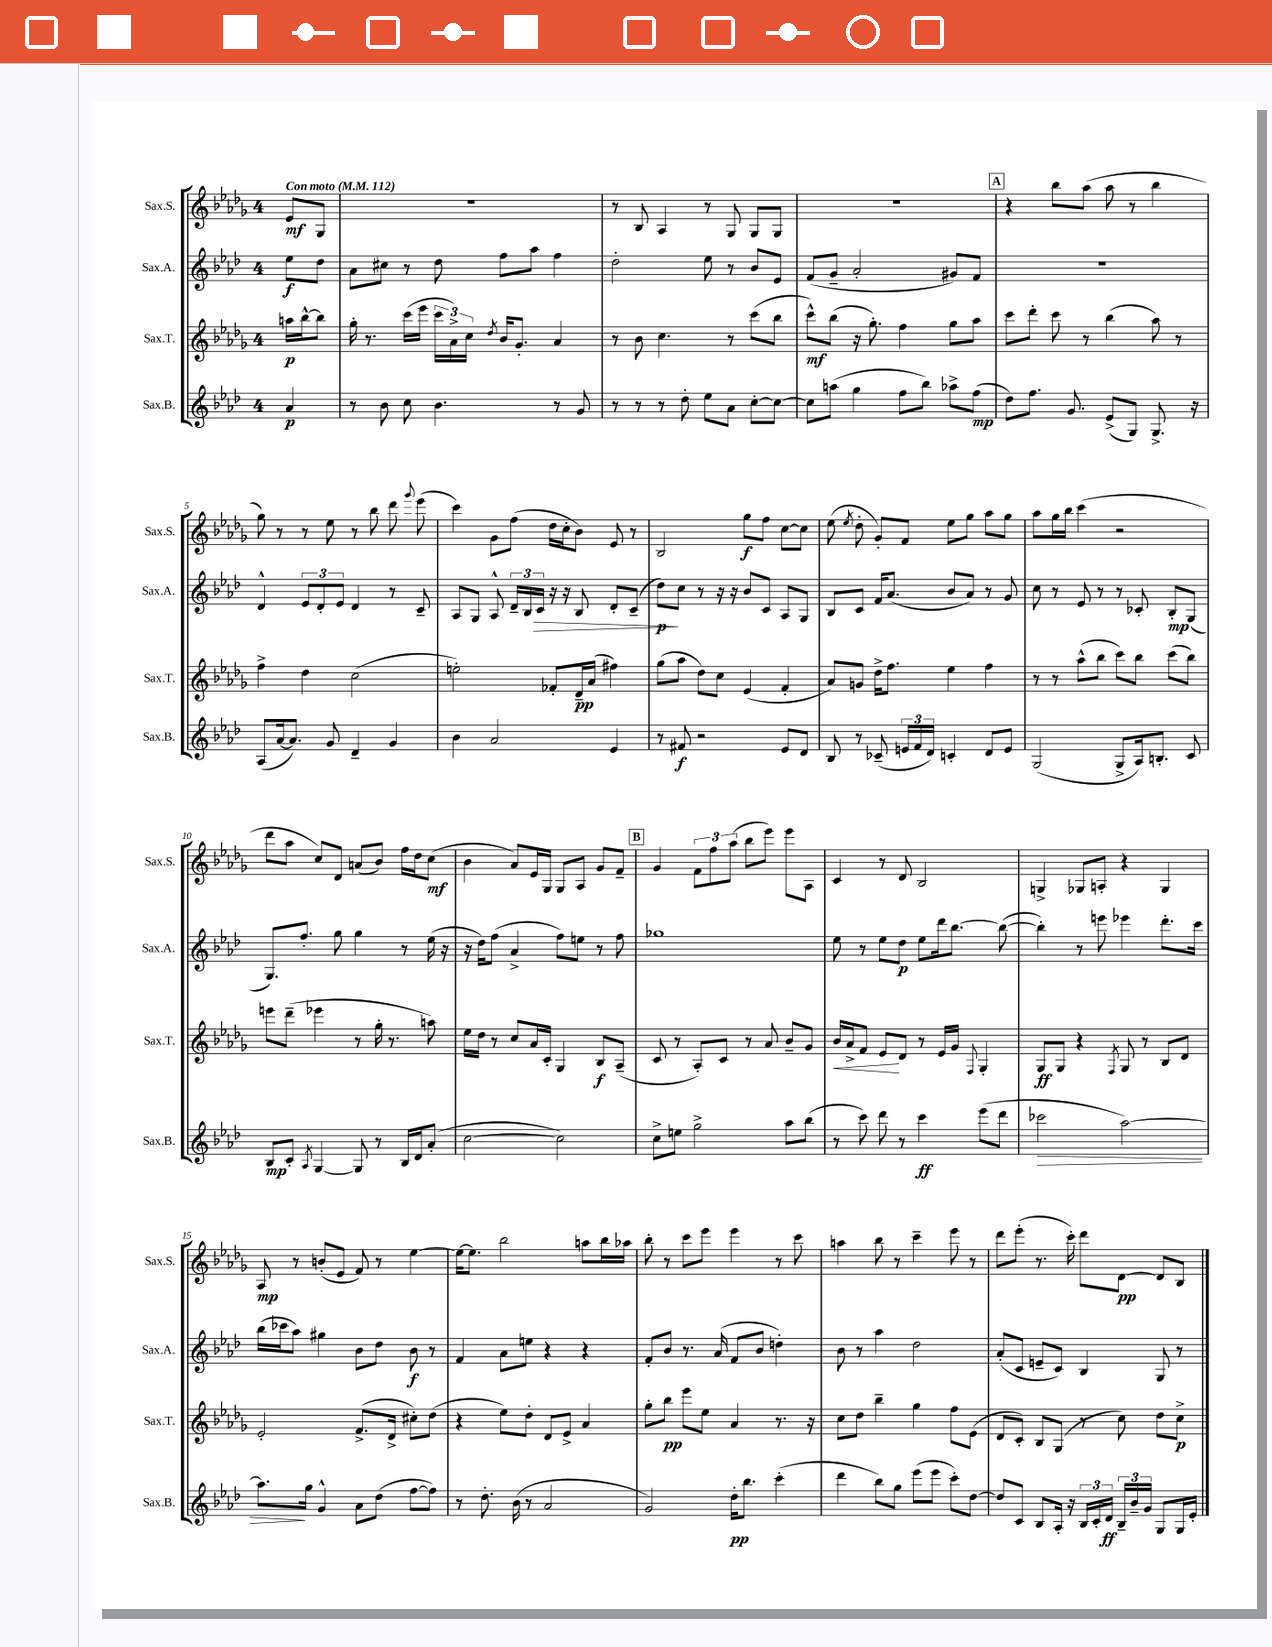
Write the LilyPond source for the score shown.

<<
\new StaffGroup <<
\new Staff = "s0" \with { instrumentName = "Sax.S." shortInstrumentName = "Sax.S." } {
    \clef treble \key des \major \once \override Staff.TimeSignature.style = #'single-digit \time 4/4 \partial 4 \tempo "Con moto" 4 = 112
    \autoBeamOff ees'8[\mf ges8] |
    R1 |
    r8 bes8 aes4 r8 ges8 ges8[ ges8] |
    R1 |
    \mark \markup { \box "A" } r4 bes''8[ aes''8]( aes''8 r8 bes''4 |
    ges''8) r8 r8 ees''8 r8 bes''8 des'''8 \appoggiatura { ges'''8 } ees'''8( |
    c'''4) ges'8[ f''8]( des''16[ c''16-. bes'8]) ees'8 r8 |
    bes2 ges''8[\f f''8] c''8[~ c''8] |
    ees''8( \acciaccatura { ees''8 } des''8-. ges'8[-.) f'8] ees''8[ ges''8] aes''8[ ges''8] |
    aes''8[ ges''16 bes''16] c'''4( r2 |
    des'''8[ aes''8] c''8[) des'8] a'8[( bes'8]) f''16[ des''16 c''8]\mf( |
    bes'4 aes'8[) ees'16 ges16] ges8[ aes8] ges'8[ f'8]-- |
    \mark \markup { \box "B" } ges'4 \tuplet 3/2 { f'8[ f''8 aes''8]( } bes''8[ ees'''8]) ees'''8[ aes8] |
    c'4 r8 des'8 bes2 |
    g4-> ges8[ a8]-. r4 ges4 |
    aes8\mp r8 b'8[-.( ees'8] f'8) r8 ees''4~ |
    ees''16[~ ees''8.] bes''2 a''8[ bes''16 aes''16] |
    bes''8-. r8 c'''8[ ees'''8] ees'''4 r8 c'''8 |
    a''4 bes''8 r8 c'''4-- ees'''8 r8 |
    des'''8[ ees'''8]-.( r8. c'''16-.) des'''8[ des'8]~\pp des'8[ bes8] \bar "|." |
}
\new Staff = "s1" \with { instrumentName = "Sax.A." shortInstrumentName = "Sax.A." } {
    \clef treble \key aes \major \once \override Staff.TimeSignature.style = #'single-digit \time 4/4 \partial 4
    \autoBeamOff ees''8[\f des''8] |
    aes'8[ cis''8] r8 des''8 f''8[ aes''8] f''4 |
    des''2-. ees''8 r8 bes'8[ ees'8] |
    f'8[( g'8]-- aes'2-. gis'8[) f'8] |
    \mark \markup { \box "A" } R1 |
    des'4-^ \tuplet 3/2 { ees'8[ des'8-. ees'8] } des'4 r8 c'8-- |
    aes8[ g8] aes8-^ \tuplet 3/2 { des'16[-- bes16 c'16]\> } r16 r16 bes8 des'8[-. c'8]--( |
    des''8[\p\!) c''8] r8 r16 r16 bes'8[ c'8] aes8[ g8] |
    bes8[ c'8] f'16[ aes'8.]( bes'8[ aes'8]) r8 g'8 |
    c''8 r8 ees'8 r8 r8 ces'8-. bes8[-.\mp g8]( |
    g8.[) f''8.]-. g''8 g''4 r8 ees''16( r16 |
    r16 des''16[) f''8]( aes'4-> f''8[) e''8] r8 f''8 |
    \mark \markup { \box "B" } ges''1 |
    ees''8 r8 ees''8[ des''8]\p ees''8[ des'''16 bes''8.]~ bes''8~( |
    bes''4-.) r8 e'''8 ees'''4 des'''8.[-. c'''16] |
    bes''16[( ces'''16 aes''8]) gis''4 bes'8[ des''8] bes'8\f r8 |
    f'4 aes'8[ e''8] r4 r4 |
    f'8[-. bes'8] r8. aes'16( f'8[ bes'8] d''4-.) |
    bes'8 r8 aes''4 des''2 |
    aes'8[-.( c'8] e'8[-- c'8]) bes4 g8 r8 \bar "|." |
}
\new Staff = "s2" \with { instrumentName = "Sax.T." shortInstrumentName = "Sax.T." } {
    \clef treble \key des \major \once \override Staff.TimeSignature.style = #'single-digit \time 4/4 \partial 4
    \autoBeamOff a''16[\p bes''16~-^ bes''8] |
    ges''16-. r8. c'''16[( ees'''16] \tuplet 3/2 { c'''16[ aes'16->) c''16] } \acciaccatura { des''8 } bes'16[ ges'8.]-. aes'4 |
    r8 bes'8 c''4. r8 c'''8[( bes''8] |
    c'''8[-^\mf) bes''8]( r16 ges''8.-.) f''4 ges''8[ aes''8] |
    \mark \markup { \box "A" } c'''8[ des'''8]-. c'''8 r8 bes''4( aes''8) r8 |
    f''4-> des''4 c''2( |
    e''2-.) fes'8[-. des'16--\pp aes'16]( fis''4) |
    ges''8[( aes''8] des''8[) c''8] ees'4( f'4-. |
    aes'8[) g'8] des''16[-> f''8.] ees''4 f''4 |
    r8 r8 aes''8[-^( bes''8] c'''8[) bes''8] c'''8[( bes''8]) |
    e'''8[ des'''8]--( ees'''4 r8 ges''16-. r8. a''8) |
    ees''16[ des''16] r8 c''8[ aes'16 c'16]-. ges4 bes8[\f aes8]--( |
    \mark \markup { \box "B" } c'8 r8 aes8[-.) c'8] r8 aes'8 bes'8[-- ges'8] |
    bes'16[\< aes'16-> f'8] ees'8[\! des'8] r8 ees'16[ ges'16] \appoggiatura { f8 } ges4-. |
    ges8[\ff ges8] r4 \acciaccatura { f8 } ges8 r8 bes8[ des'8] |
    ees'2-. f'8.[->( des'16]-> cis''8[-.) des''8]( |
    r4 ees''8[) des''8]-. des'8[ ees'8]-> aes'4 |
    ges''8[-. bes''8]\pp ees'''8[ ees''8] aes'4 r8. r16 |
    c''8[ des''8] bes''4-- ges''4 f''8[ ees'8]( |
    des'8[ c'8]-.) bes8[ ges8]( r8 c''8) des''8[ c''8]->\p \bar "|." |
}
\new Staff = "s3" \with { instrumentName = "Sax.B." shortInstrumentName = "Sax.B." } {
    \clef treble \key aes \major \once \override Staff.TimeSignature.style = #'single-digit \time 4/4 \partial 4
    \autoBeamOff aes'4\p |
    r8 bes'8 c''8 bes'4. r8 g'8 |
    r8 r8 r8 des''8-. ees''8[ aes'8] c''8[~-. c''8]~ |
    c''8[ a''8]( g''4 f''8[ bes''8]) aes''8[-> f''8]\mp( |
    \mark \markup { \box "A" } des''8[) f''8.] g'8. ees'8[->( g8]) g8.-> r16 |
    aes8[( aes'16~ aes'8.]) g'8 des'4-- g'4 |
    bes'4 aes'2 ees'4 |
    r8 fis'8\f r2 ees'8[ des'8] |
    bes8 r8 ces'8--( \tuplet 3/2 { e'16[ f'16 des'16]) } c'4-. des'8[ e'8] |
    g2( g8[-> aes16) b8.]-. c'8 |
    bes8[\mp c'8]-. \acciaccatura { aes8 } g4~ g8 r8 bes16[ des'16 aes'8]-.( |
    c''2~ c''2) |
    \mark \markup { \box "B" } c''8[-> e''8] g''2-> aes''8[ bes''8]( |
    r8 c'''8) des'''8 r8 c'''4\ff ees'''8[( des'''8] |
    ces'''2\> aes''2~) |
    aes''8.[\! g''16] g'4-^ aes'8[ des''8]( f''8[~ f''8]) |
    r8 des''8.-. bes'16( r8 aes'2 |
    g'2) des''16[-.\pp bes''8.] c'''4-.( |
    des'''4 bes''8[) g''8] ees'''8[( ees'''8] c'''8[-.) des''8]~ |
    des''8[ c'8] bes8[ aes16]-. r16 \tuplet 3/2 { bes16[ c'16-. des'16]\ff } \tuplet 3/2 { bes16[-- bes'16-- g'16] } g8[ g16 ees'16]-. \bar "|." |
}
>>
>>
